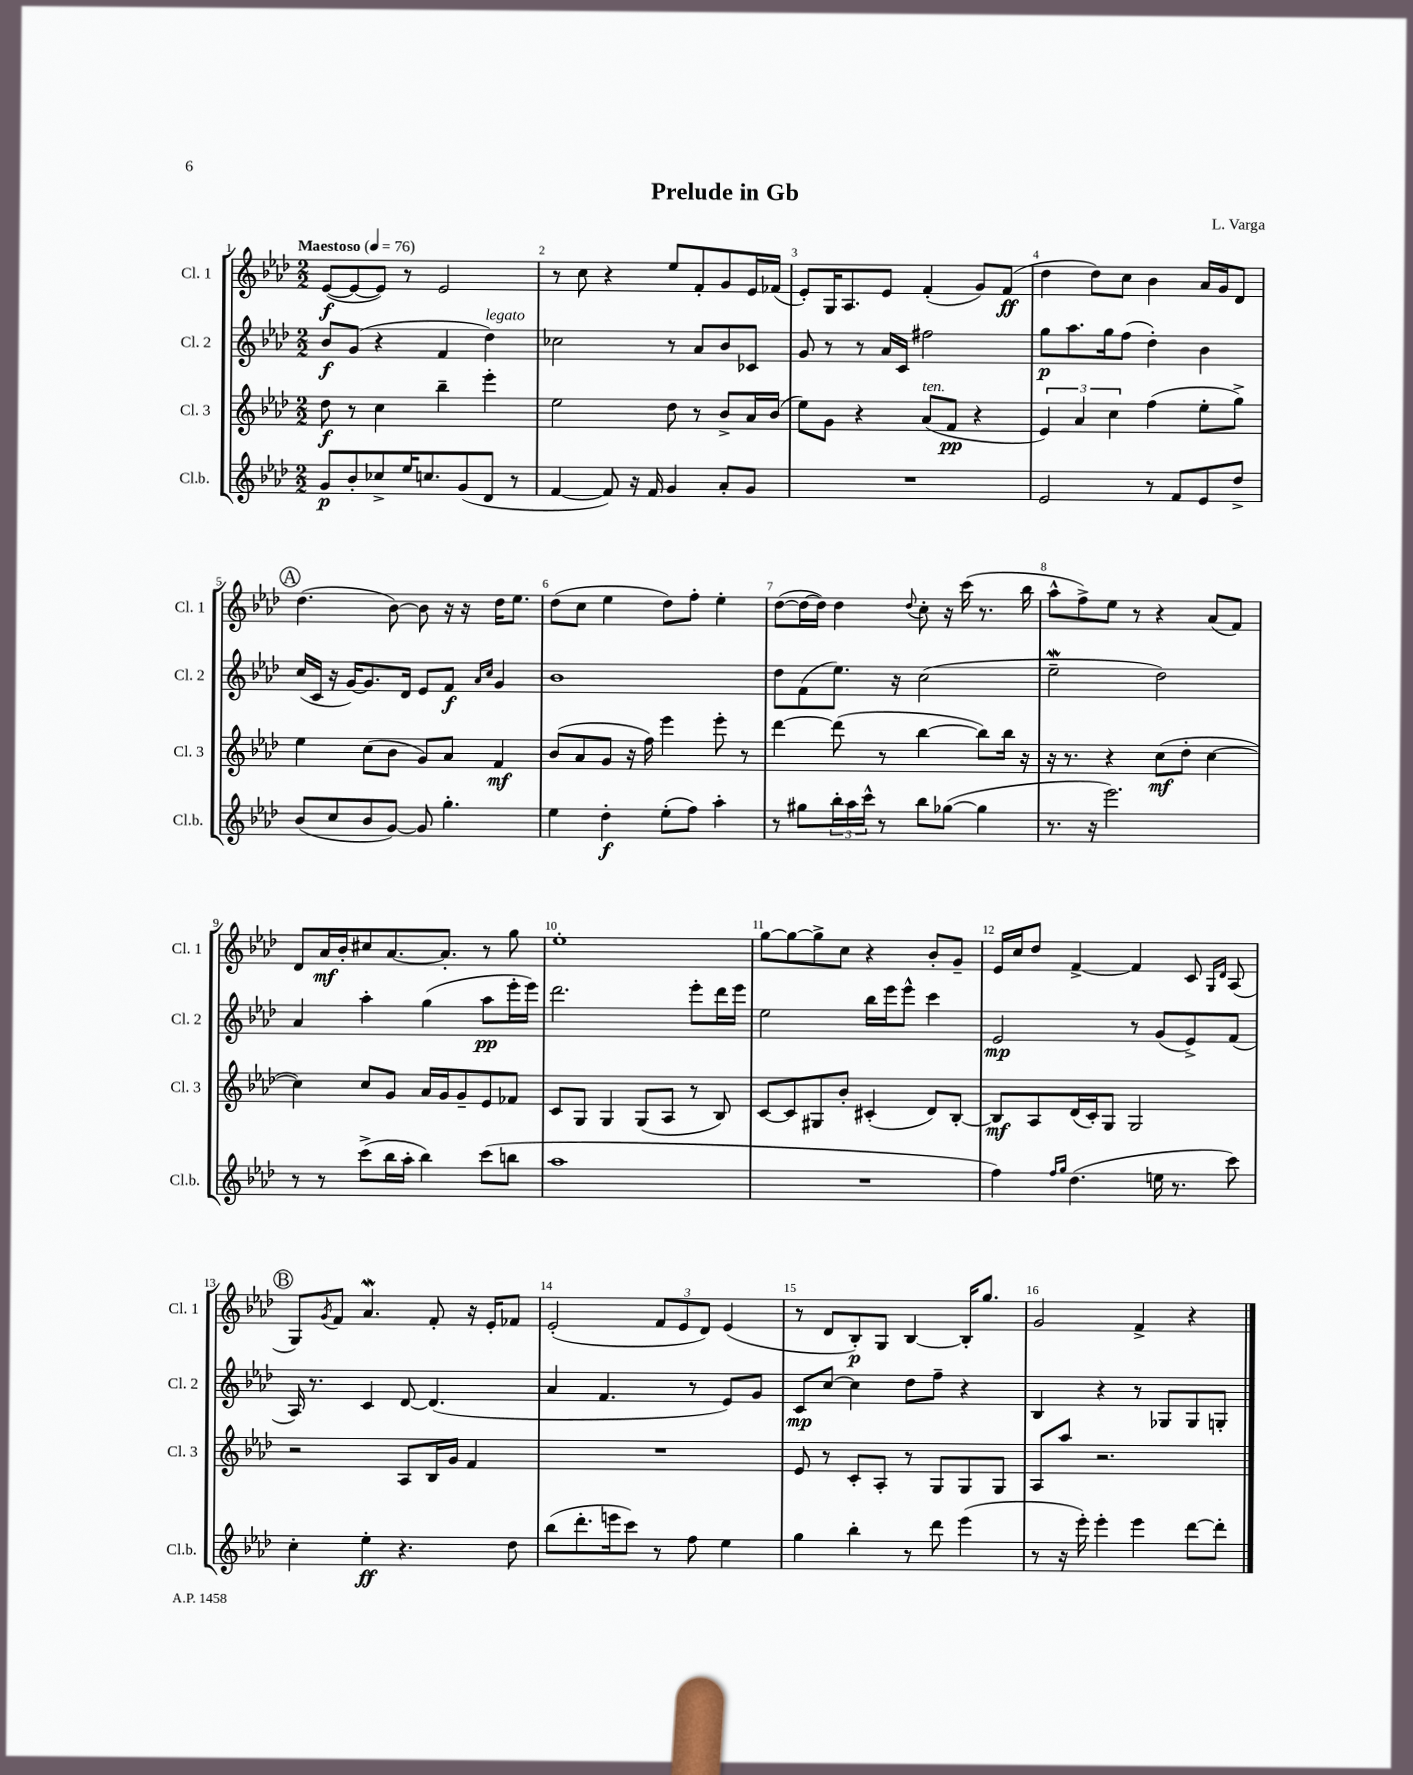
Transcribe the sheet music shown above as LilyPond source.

\header { title = "Prelude in Gb" composer = "L. Varga" }
<<
\new StaffGroup <<
\new Staff = "s0" \with { instrumentName = "Cl. 1" shortInstrumentName = "Cl. 1" } {
    \clef treble \key aes \major \numericTimeSignature \time 2/2 \tempo "Maestoso" 4 = 76
    ees'8~\f( ees'8~ ees'8) r8 ees'2 |
    r8 c''8 r4 ees''8 f'8-. g'8 ees'16 fes'16( |
    ees'8-.) g16 aes8. ees'8 f'4-.( g'8) f'8\ff( |
    des''4 des''8) c''8 bes'4 aes'16 g'16 des'8 |
    \mark \markup { \circle "A" } des''4.( bes'8~) bes'8 r16 r16 des''16 ees''8. |
    des''8( c''8 ees''4 des''8) f''8-. ees''4-. |
    des''8~( des''16~ des''16) des''4 \appoggiatura { des''8 } c''8-. r16 c'''16( r8. bes''16 |
    aes''8-^ f''8->) ees''8 r8 r4 aes'8( f'8) |
    des'8 aes'16\mf bes'16-. cis''8 aes'8.~ aes'8.-. r8 g''8 |
    ees''1-. |
    g''8~ g''8~ g''8-> c''8 r4 bes'8-. g'8-- |
    ees'16 c''16 des''8 f'4~-> f'4 c'8 \grace { g16 des'16 } aes8( |
    \mark \markup { \circle "B" } g8) \acciaccatura { g'8 } f'8 aes'4.\mordent f'8-. r16 ees'16-. fes'8 |
    ees'2-.( \tuplet 3/2 { f'8 ees'8 des'8) } ees'4( |
    r8 des'8 bes8-.\p) g8 bes4~ bes16-. g''8. |
    g'2 f'4-> r4 \bar "|." |
}
\new Staff = "s1" \with { instrumentName = "Cl. 2" shortInstrumentName = "Cl. 2" } {
    \clef treble \key aes \major \numericTimeSignature \time 2/2
    bes'8\f g'8( r4 f'4 des''4^\markup { \italic "legato" }) |
    ces''2 r8 aes'8 bes'8 ces'8 |
    g'8 r8 r8 aes'16 c'16 fis''2 |
    g''8\p aes''8. g''16 f''8( des''4-.) bes'4 |
    \mark \markup { \circle "A" } c''16( c'16 r16 g'16~) g'8. des'16 ees'8 f'8\f \grace { aes'16 c''16 } g'4 |
    bes'1 |
    des''8 f'8( ees''8.) r16 c''2( |
    ees''2--\mordent des''2) |
    aes'4 aes''4-. g''4( aes''8\pp ees'''16-. ees'''16) |
    des'''2. ees'''8-. des'''16 ees'''16 |
    ees''2 bes''16 ees'''16 ees'''8-^ c'''4 |
    ees'2\mp r8 g'8( ees'8->) f'8( |
    \mark \markup { \circle "B" } aes16) r8. c'4 des'8~ des'4.( |
    aes'4 f'4. r8 ees'8) g'8 |
    c'8\mp c''8~ c''4 des''8 f''8-- r4 |
    bes4 r4 r8 ges8 ges8 g8-. \bar "|." |
}
\new Staff = "s2" \with { instrumentName = "Cl. 3" shortInstrumentName = "Cl. 3" } {
    \clef treble \key aes \major \numericTimeSignature \time 2/2
    des''8\f r8 c''4 bes''4-- ees'''4-. |
    ees''2 des''8 r8 bes'8-> aes'16 bes'16( |
    ees''8) g'8 r4 aes'8^\markup { \italic "ten." }( f'8\pp r4 |
    \tuplet 3/2 { ees'4) aes'4 c''4 } f''4( ees''8-. g''8->) |
    \mark \markup { \circle "A" } ees''4 c''8( bes'8 g'8) aes'8 f'4\mf |
    bes'8( aes'8 g'8 r16 f''16) ees'''4 ees'''8-. r8 |
    des'''4~ des'''8( r8 bes''4~ bes''8) bes''16 r16 |
    r16 r8. r4 c''8\mf( des''8-. c''4~ |
    c''4) c''8 g'8 aes'16 g'16 g'8-- ees'8 fes'8 |
    c'8 g8 g4 g8( aes8 r8 bes8) |
    c'8~ c'8 gis8 bes'8-. cis'4-.( des'8) bes8~-. |
    bes8\mf aes8 des'16( c'16-.) g8 g2 |
    \mark \markup { \circle "B" } r2 aes8 bes16 g'16 f'4 |
    R1 |
    ees'8 r8 c'8-. aes8-. r8 g8 g8 g8 |
    aes8 aes''8 r2. \bar "|." |
}
\new Staff = "s3" \with { instrumentName = "Cl.b." shortInstrumentName = "Cl.b." } {
    \clef treble \key aes \major \numericTimeSignature \time 2/2
    g'8\p bes'8-. ces''8-> ees''16 c''8. g'8( des'8 r8 |
    f'4~ f'8) r16 f'16 g'4 aes'8-. g'8 |
    R1 |
    ees'2 r8 f'8 ees'8 des''8-> |
    \mark \markup { \circle "A" } bes'8( c''8 bes'8 g'8~) g'8 g''4.-. |
    ees''4 des''4-.\f ees''8-.( f''8) aes''4-. |
    r8 gis''8 \tuplet 3/2 { bes''16-. aes''16 c'''16-^ } r8 bes''8 ges''8~( ges''4 |
    r8. r16 ees'''2.) |
    r8 r8 c'''8->( bes''16 aes''16-. bes''4) c'''8( b''8 |
    aes''1 |
    R1 |
    f''4) \grace { f''16 g''16 } des''4.( e''16 r8. c'''8) |
    \mark \markup { \circle "B" } c''4-. ees''4-.\ff r4. des''8 |
    bes''8( des'''8.-. e'''16 c'''8) r8 f''8 ees''4 |
    g''4 bes''4-. r8 des'''8 ees'''4( |
    r8 r16 ees'''16-.) ees'''4-. ees'''4 des'''8~ des'''8-. \bar "|." |
}
>>
>>
\layout { \context { \Score \override BarNumber.break-visibility = ##(#f #t #t) barNumberVisibility = #all-bar-numbers-visible } }
